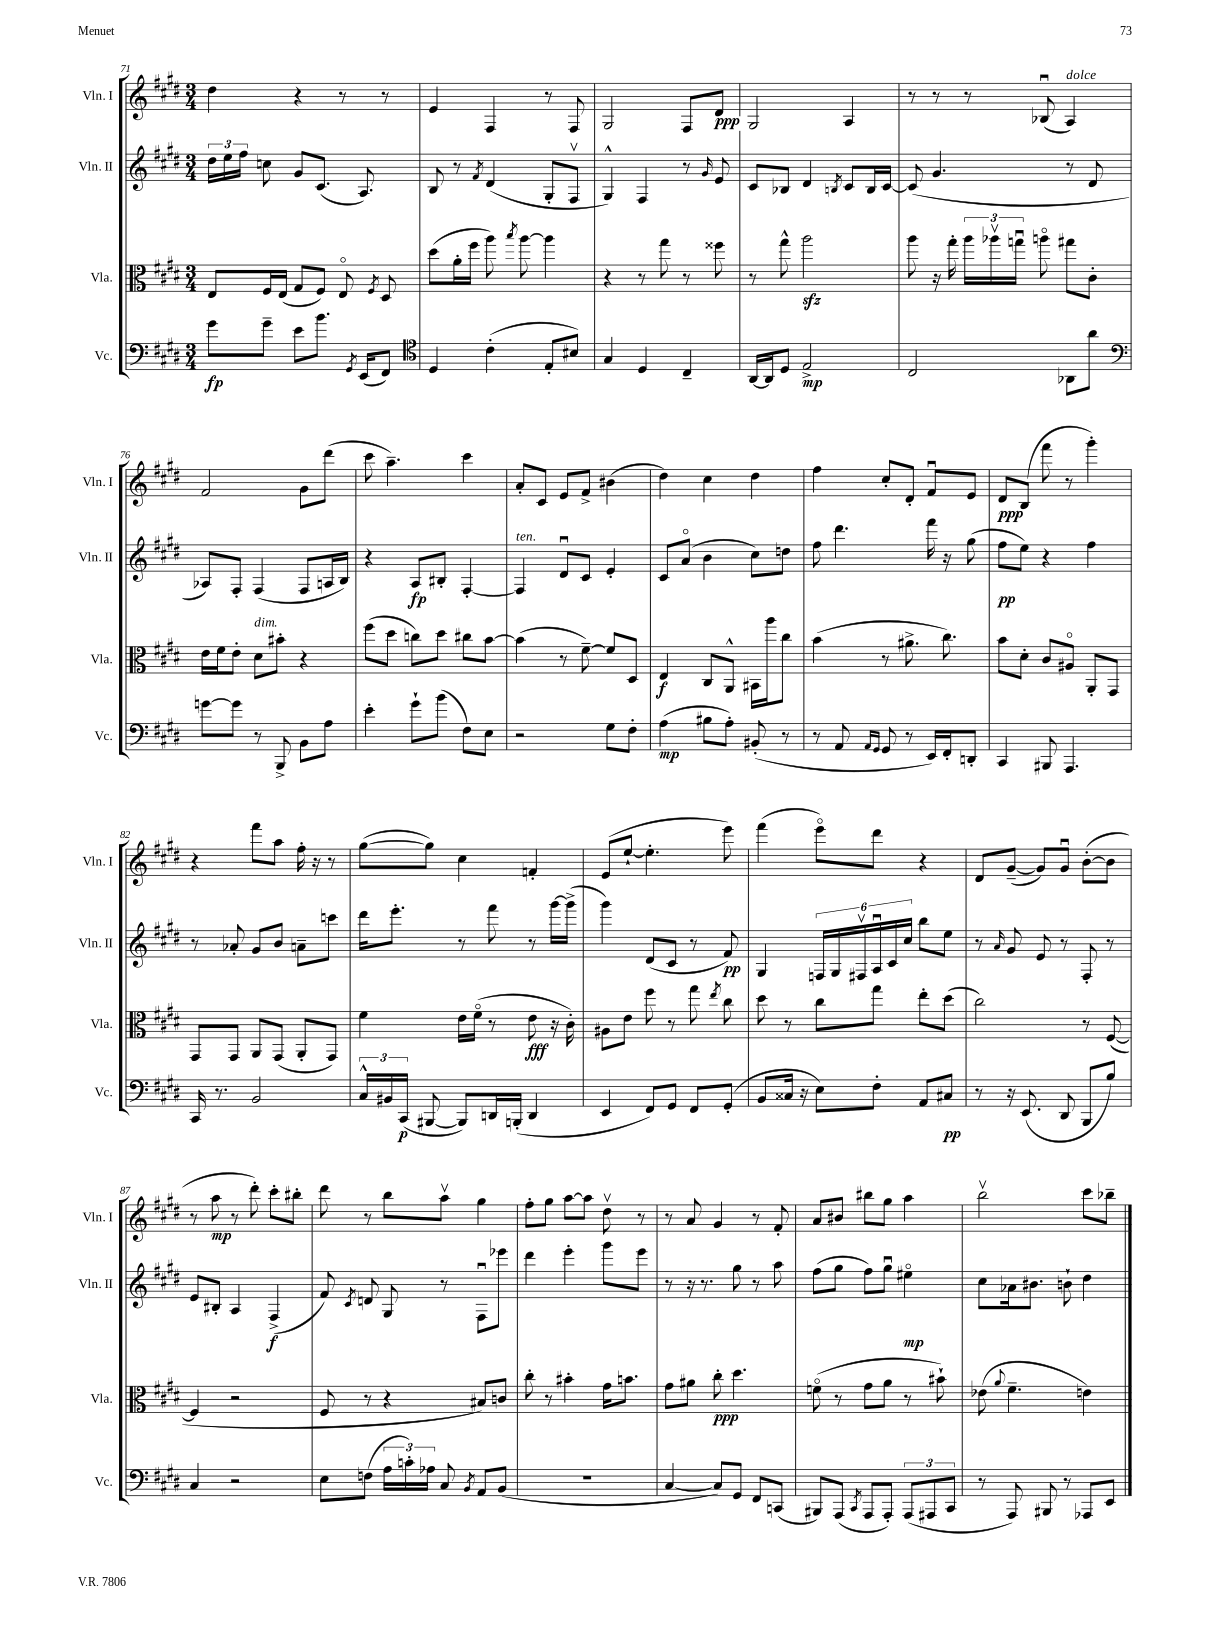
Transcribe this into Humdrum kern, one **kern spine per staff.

**kern	**kern	**kern	**kern
*staff4	*staff3	*staff2	*staff1
*clefF4	*clefC3	*clefG2	*clefG2
*k[f#c#g#d#]	*k[f#c#g#d#]	*k[f#c#g#d#]	*k[f#c#g#d#]
*M3/4	*M3/4	*M3/4	*M3/4
8g#	8E	24dd#	4dd#
.	.	24ee	.
.	.	24ff#	.
8g#~	16F#	8cc	.
.	(16E	.	.
8e	8G#	8g#	4r
8.b	8F#)	(8.c#	.
.	8Eo	.	8r
8qGG#	.	.	.
(16EE	.	8.A)	.
.	8qF#	.	.
8FF#)	8D#	.	8r
=	=	=	=
*clefC4	*	*	*
4D#	(8dd#	8B	4e
.	16a'	8r	.
.	16ff#	.	.
.	.	8qf#	.
(4c#'	8aa)	(4d#	4F#
.	8qbb	.	.
.	[8aa	.	.
8E'	4aa]	8G#'	8r
8B#)	.	8F#v	8F#
=	=	=	=
4G#	4r	4G#^^)	2G#
4D#	8r	4F#	.
.	8gg#	.	.
4C#~	8r	8r	8F#
.	.	16qqg#	.
.	8ff##	8e	8d#
=	=	=	=
[16AA	8r	8c#	2G#
16AA]	.	.	.
8D#	8gg#^^	8B-	.
2E^	2aa	4d#	.
.	.	8qB	.
.	.	8c#	4A
.	.	16B	.
.	.	[16c#	.
=	=	=	=
2C#	8aa	(8c#]	8r
.	16r	4.g#	8r
.	16gg#'	.	.
.	24aa	.	8r
.	24aa-v	.	.
.	24ggu	.	.
.	8aao	.	(8B-u
8AA-	8gg#	8r	4A)
8a	8c#'	8d#	.
=	=	=	=
*clefF4	*	*	*
[8g	16e	8A-)	2f#
.	16f#	.	.
8g]	8e'	8F#'	.
8r	8d#	(4F#	.
8BBB^	8b#'	.	.
8BB	4r	8F#	8g#
8A	.	16A	(8ddd#
.	.	16B)	.
=	=	=	=
4e'	(8ff#	4r	8ccc#
.	8dd#	.	4.aa~)
8g#`	8cc)	8A	.
(8b	8dd#	8B#'	.
8F#)	8cc#	[4F#'	4ccc#
8E	[8b	.	.
=	=	=	=
2r	(4b]	4F#]	8a'
.	.	.	8c#
.	8r	8d#u	8e
.	[8f#~)	8c#	8f#^
8G#	8f#]	4e'	(4b#
8F#'	8D#	.	.
=	=	=	=
(4A	4E	8c#	4dd#)
.	.	(8ao	.
8B#	8C#	4b	4cc#
8A')	8AA^^	.	.
(8BB#'	16BB#	8cc#)	4dd#
.	16aa	.	.
8r	8cc#	8dd	.
=	=	=	=
8r	(4b	8ff#	4ff#
8AA	.	4.ddd#	.
16qqAA	.	.	.
16qqGG#	.	.	.
8GG#	8r	.	8cc#'
8r	8.a#^	.	8d#'
16EE)	.	16fff#	8f#u
16FF#'	8.cc#)	16r	.
8DD'	.	(8gg#	8e
=	=	=	=
4CC#	8b	8ff#	8d#
.	8d#'	8ee)	(8B
8BBB#	8c#	4r	8fff#
4.AAA	8A#o	.	8r
.	8AA'	4ff#	4ggg#')
.	8GG#	.	.
=	=	=	=
16CC#	8GG#	8r	4r
8.r	.	.	.
.	8GG#	8a-'	.
2BB	8AA	8g#	8fff#
.	(8GG#	8b	8aa
.	8AA'	8a~	16ff#'
.	.	.	16r
.	8GG#)	8ccc	8r
=	=	=	=
24C#^^	4f#	16ddd#	([8gg#
24BB#	.	.	.
.	.	8.eee'	.
(24CC#	.	.	.
[8BBB#	.	.	8gg#])
8BBB#])	16e	8r	4cc#
.	(16f#o	.	.
16DD	8r	8fff#	.
(16BBB'	.	.	.
4DD	8e	8r	4f'
.	16r	[16ggg#	.
.	16c#')	(16ggg#^]	.
=	=	=	=
4EE	8A#	4ggg#)	(8e
.	8e	.	[8ee`
8FF#)	8ff#	(8d#	4.ee']
8GG#	8r	8c#	.
8FF#	8gg#	8r	.
.	8qee	.	.
(8GG#'	8cc#	8f#)	8eee)
=	=	=	=
8BB	8dd#	4G#	(4fff#
16C##	8r	.	.
16r	.	.	.
8E)	8cc#	24F	8eeeo)
.	.	24G#	.
.	.	24F#v	.
8F#'	8gg#	24Au	8ddd#
.	.	24c#	.
.	.	24cc#	.
8AA	8ee'	8bb	4r
8C#	(8dd#	8ee	.
=	=	=	=
8r	2cc#)	8r	8d#
.	.	16qqa	.
16r	.	8g#	([8g#~
(8.EE	.	.	.
.	.	8e	8g#])
8DD#	.	8r	8g#u
8BBB	8r	8F#'	([8b'
8B)	([8F#	8r	8b]
=	=	=	=
4C#	4F#]	8e	8r
.	.	8B#'	8aa
2r	2r	4A	8r
.	.	.	8ddd#')
.	.	(4F#^	8ccc#'
.	.	.	8bb#'
=	=	=	=
8E	8F#	8f#)	8ddd#
.	.	8qc#	.
(8F	8r	8d	8r
24A	4r	8G#	8bb
24c')	.	.	.
24A-	.	.	.
8C#	.	8r	8aav
8qBB	.	.	.
8AA	8B#)	8F#u	4gg#
(8BB	8c	8eee-	.
=	=	=	=
2.r	8cc#'	4ddd#	8ff#'
.	8r	.	8gg#
.	4b#'	4eee'	[8aa
.	.	.	8aa]
.	16g#	8ggg#	8dd#v
.	8.b	.	.
.	.	8eee	8r
=	=	=	=
[4C#	8g#	8r	8r
.	8a#	16r	8a
.	.	8.r	.
8C#])	8cc#'	.	4g#
8GG#	4.dd#	8gg#	.
8FF#	.	8r	8r
(8CC	.	8aa	8f#'
=	=	=	=
8BBB#)	(8fo	(8ff#	8a
(8AAA	8r	8gg#	8b#
8qCC#	.	.	.
8AAA	8g#	8ff#)	8bb#
8AAA')	8a	8gg#u	8gg#
(12AAA	8r	4ee#o	4aa
12AAA#	.	.	.
.	8b#`)	.	.
12CC#	.	.	.
=	=	=	=
8r	(8e-	8cc#	2bbv
.	8qqa	.	.
8AAA)	4.f#~	16a-	.
.	.	8.b#	.
8BBB#	.	.	.
8r	.	8b`	.
8AAA-	4e)	4dd#	8ccc#
8EE	.	.	8bb-~
==	==	==	==
*-	*-	*-	*-
